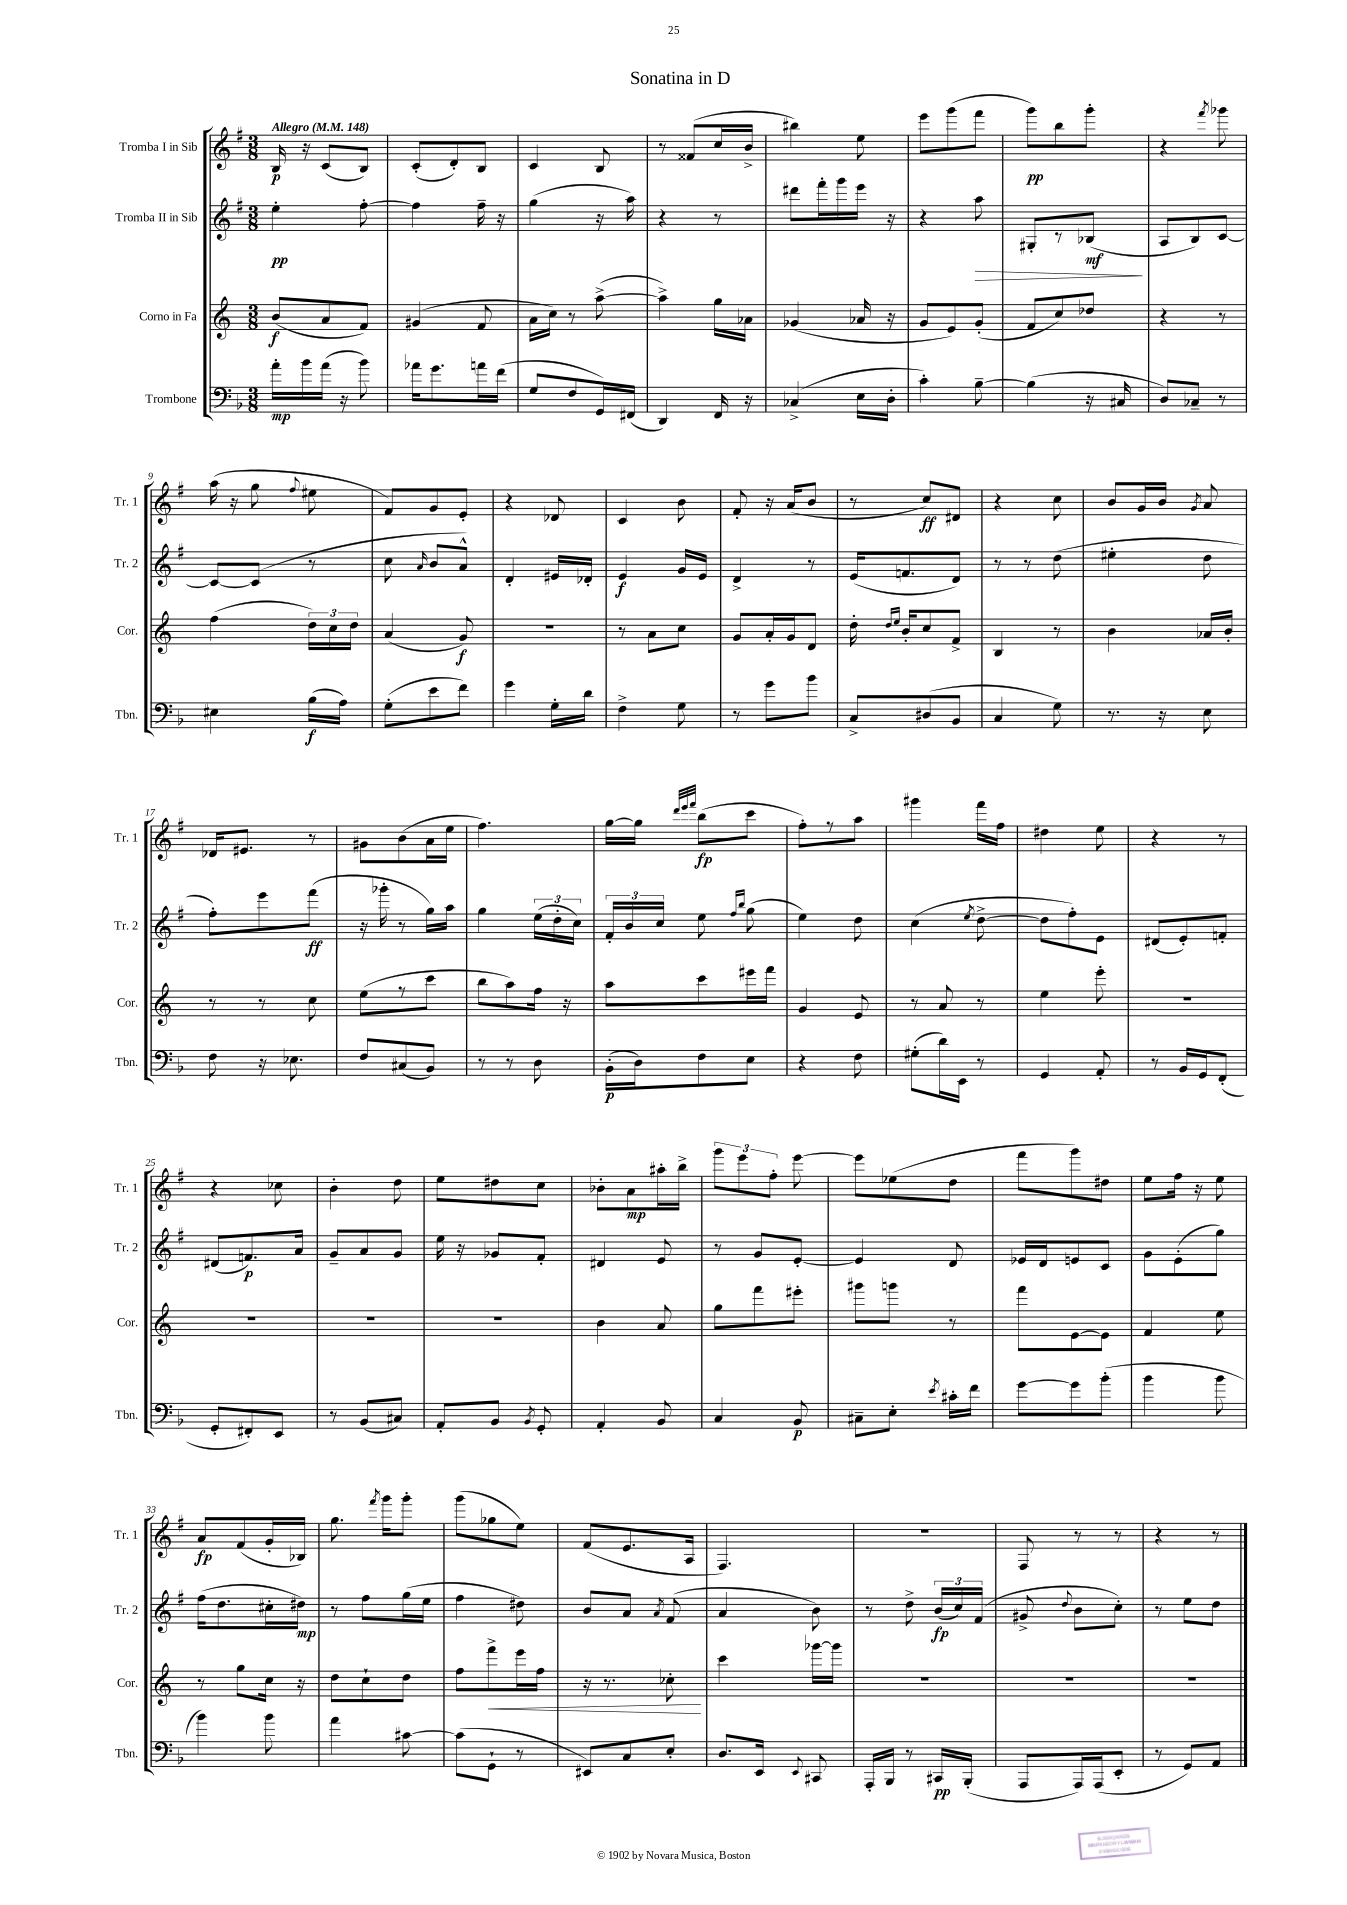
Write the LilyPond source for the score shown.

\header { title = "Sonatina in D" }
<<
\new StaffGroup <<
\new Staff = "s0" \with { instrumentName = "Tromba I in Sib" shortInstrumentName = "Tr. 1" } {
    \clef treble \key g \major \numericTimeSignature \time 3/8 \tempo "Allegro" 4 = 148
    \autoBeamOff b16\p r16 c'8[( b8]) |
    c'8[-.( d'8-.) b8] |
    c'4 b8 |
    r8 fisis'8[( c''16 b'16]-> |
    bis''4) e''8 |
    e'''8[ g'''8( fis'''8] |
    g'''8[\pp) b''8 g'''8]-. |
    r4 \acciaccatura { fis'''8 } ges'''8 |
    a''16( r16 g''8 \appoggiatura { fis''8 } eis''8 |
    fis'8[) g'8 e'8]-. |
    r4 des'8 |
    c'4 b'8 |
    fis'8-. r16 a'16[( b'8] |
    r8 c''8[\ff) dis'8] |
    r4 c''8 |
    b'8[ g'16 b'16] \acciaccatura { g'8 } a'8 |
    des'16[ eis'8.] r8 |
    gis'8[ b'8( a'16 e''16] |
    fis''4.) |
    g''16[~ g''16] \grace { d'''32[ e'''32 fis'''32] } b''8[\fp( c'''8] |
    fis''8[-.) r8 a''8] |
    gis'''4 fis'''16[ fis''16] |
    dis''4 e''8 |
    r4 r8 |
    r4 ces''8 |
    b'4-. d''8 |
    e''8[ dis''8 c''8] |
    bes'8[-. a'8\mp ais''16-. b''16]-> |
    \tuplet 3/2 { g'''8[ e'''8 fis''8]-. } e'''8~ |
    e'''8[ ees''8( d''8] |
    fis'''8[ g'''8) dis''8] |
    e''8[ fis''16] r16 e''8 |
    a'8[\fp fis'8( g'16-. bes16]) |
    g''8. \acciaccatura { fis'''8 } g'''16[ g'''8]-. |
    g'''8[( ges''8 e''8]) |
    fis'8[( e'8. a16] |
    fis4.) |
    R4. |
    fis8 r8 r8 |
    r4 r8 \bar "|." |
}
\new Staff = "s1" \with { instrumentName = "Tromba II in Sib" shortInstrumentName = "Tr. 2" } {
    \clef treble \key g \major \numericTimeSignature \time 3/8
    \autoBeamOff e''4-.\pp fis''8~-. |
    fis''4 fis''16-- r16 |
    g''4( r16 a''16) |
    r4 r8 |
    dis'''8[ fis'''16-. g'''16 e'''16] r16 |
    r4 a''8\> |
    gis8[-. r8 bes8]\mf\!( |
    a8[ b8) c'8]~ |
    c'8[~ c'8]( r8 |
    c''8 \grace { a'16 } b'8[ a'8]-^) |
    d'4-. eis'16[ des'16]-. |
    e'4\f g'16[ e'16] |
    d'4-> r8 |
    e'16[( f'8. d'8]) |
    r8 r8 d''8( |
    eis''4-. d''8 |
    fis''8[-.) e'''8 fis'''8]\ff( |
    r16 ges'''16-. r8 g''16[) a''16] |
    g''4 \tuplet 3/2 { e''16[( d''16-. c''16]) } |
    \tuplet 3/2 { fis'16[-. b'16 c''16] } e''8 \grace { fis''16[ b''16] } g''8( |
    e''4) d''8 |
    c''4( \acciaccatura { e''8 } d''8~-> |
    d''8[ fis''8-.) e'8] |
    dis'8[( e'8-.) f'8]-. |
    dis'8[( f'8.\p) a'16] |
    g'8[-- a'8 g'8] |
    e''16 r16 ges'8[ fis'8]-. |
    dis'4 e'8 |
    r8 g'8[ e'8]~-. |
    e'4 d'8 |
    ees'16[ d'16 e'8 c'8] |
    g'8[ e'8-.( g''8]) |
    fis''16[( d''8. cis''16-. dis''16]\mp) |
    r8 fis''8[ g''16( e''16] |
    fis''4 dis''8) |
    b'8[ a'8] \acciaccatura { a'8 } fis'8( |
    a'4 b'8) |
    r8 d''8-> \tuplet 3/2 { b'16[\fp( c''16) fis'16]( } |
    gis'8-> \appoggiatura { d''8 } b'8[ c''8]-.) |
    r8 e''8[ d''8] \bar "|." |
}
\new Staff = "s2" \with { instrumentName = "Corno in Fa" shortInstrumentName = "Cor." } {
    \clef treble \key c \major \numericTimeSignature \time 3/8
    \autoBeamOff b'8[\f( a'8 f'8]) |
    gis'4( f'8 |
    a'16[ c''16]) r8 a''8~->( |
    a''4->) g''16[ aes'16] |
    ges'4( aes'16 r16 |
    g'8[ e'8) g'8]-.( |
    f'8[ c''8) des''8] |
    r4 r8 |
    f''4( \tuplet 3/2 { d''16[) c''16 d''16] } |
    a'4( g'8\f) |
    R4. |
    r8 a'8[ c''8] |
    g'8[ a'16-. g'16 d'8] |
    d''16-. \grace { d''16[ e''16] } b'16[-. c''8 f'8]-> |
    b4 r8 |
    b'4 aes'16[ b'16]-. |
    r8 r8 c''8 |
    e''8[( r8 c'''8] |
    b''8[ a''8) f''16] r16 |
    a''8[ c'''8 eis'''16 f'''16] |
    g'4 e'8 |
    r8 a'8 r8 |
    e''4 e'''8-. |
    R4. |
    R4. |
    R4. |
    R4. |
    b'4 a'8 |
    g''8[ f'''8 eis'''8]-. |
    gis'''8[ g'''8] r8 |
    f'''8[ e'8~ e'8] |
    f'4 e''8 |
    r8 g''8[ c''16] r16 |
    d''8[ c''8-! d''8] |
    f''8[ f'''8->\< e'''16 f''16] |
    r16 r8. ces''8-.\! |
    c'''4 ges'''16[~ ges'''16] |
    R4. |
    R4. |
    R4. \bar "|." |
}
\new Staff = "s3" \with { instrumentName = "Trombone" shortInstrumentName = "Tbn." } {
    \clef bass \key f \major \numericTimeSignature \time 3/8
    \autoBeamOff a'16[-.\mp bes'16 a'16]( r16 bes'8) |
    aes'16[ g'8. a'16 f'16]( |
    g8[ f8 g,16) fis,16]( |
    d,4) f,16 r16 |
    ces4->( e16[ d16]-. |
    c'4-.) bes8~-- |
    bes4( r16 cis16 |
    d8[) ces8]-- r8 |
    eis4 bes16[\f( a16]) |
    g8[-.( e'8 f'8]) |
    g'4 g16[-. d'16] |
    f4-> g8 |
    r8 g'8[ bes'8] |
    c8[-> dis8( bes,8] |
    c4 g8) |
    r8. r16 e8 |
    f8 r16 ees8. |
    f8[ cis8( bes,8]) |
    r8 r8 d8 |
    bes,16[-.\p( d16) f8 e8] |
    r4 f8 |
    gis8[-.( d'16) e,16] r8 |
    g,4 a,8-. |
    r8 bes,16[ g,16 f,8]-.( |
    g,8[-. fis,8-.) e,8] |
    r8 bes,8[( cis8]) |
    a,8[-. bes,8] \acciaccatura { bes,8 } g,8-. |
    a,4-. bes,8 |
    c4 bes,8\p |
    cis8[-- e8]-. \acciaccatura { e'8 } cis'16[-. f'16] |
    g'8[~ g'8 bes'8]-.( |
    bes'4 bes'8 |
    bes'4) bes'8 |
    a'4 cis'8~ |
    cis'8[( g,8]-! r8 |
    eis,8[) c8 e8]-. |
    d8.[ e,16] \appoggiatura { e,8 } cis,8 |
    a,,16[-. bes,,16] r8 cis,16[\pp bes,,16]-.( |
    a,,8[ a,,16) a,,16( e,8]-. |
    r8 g,8[) a,8] \bar "|." |
}
>>
>>
